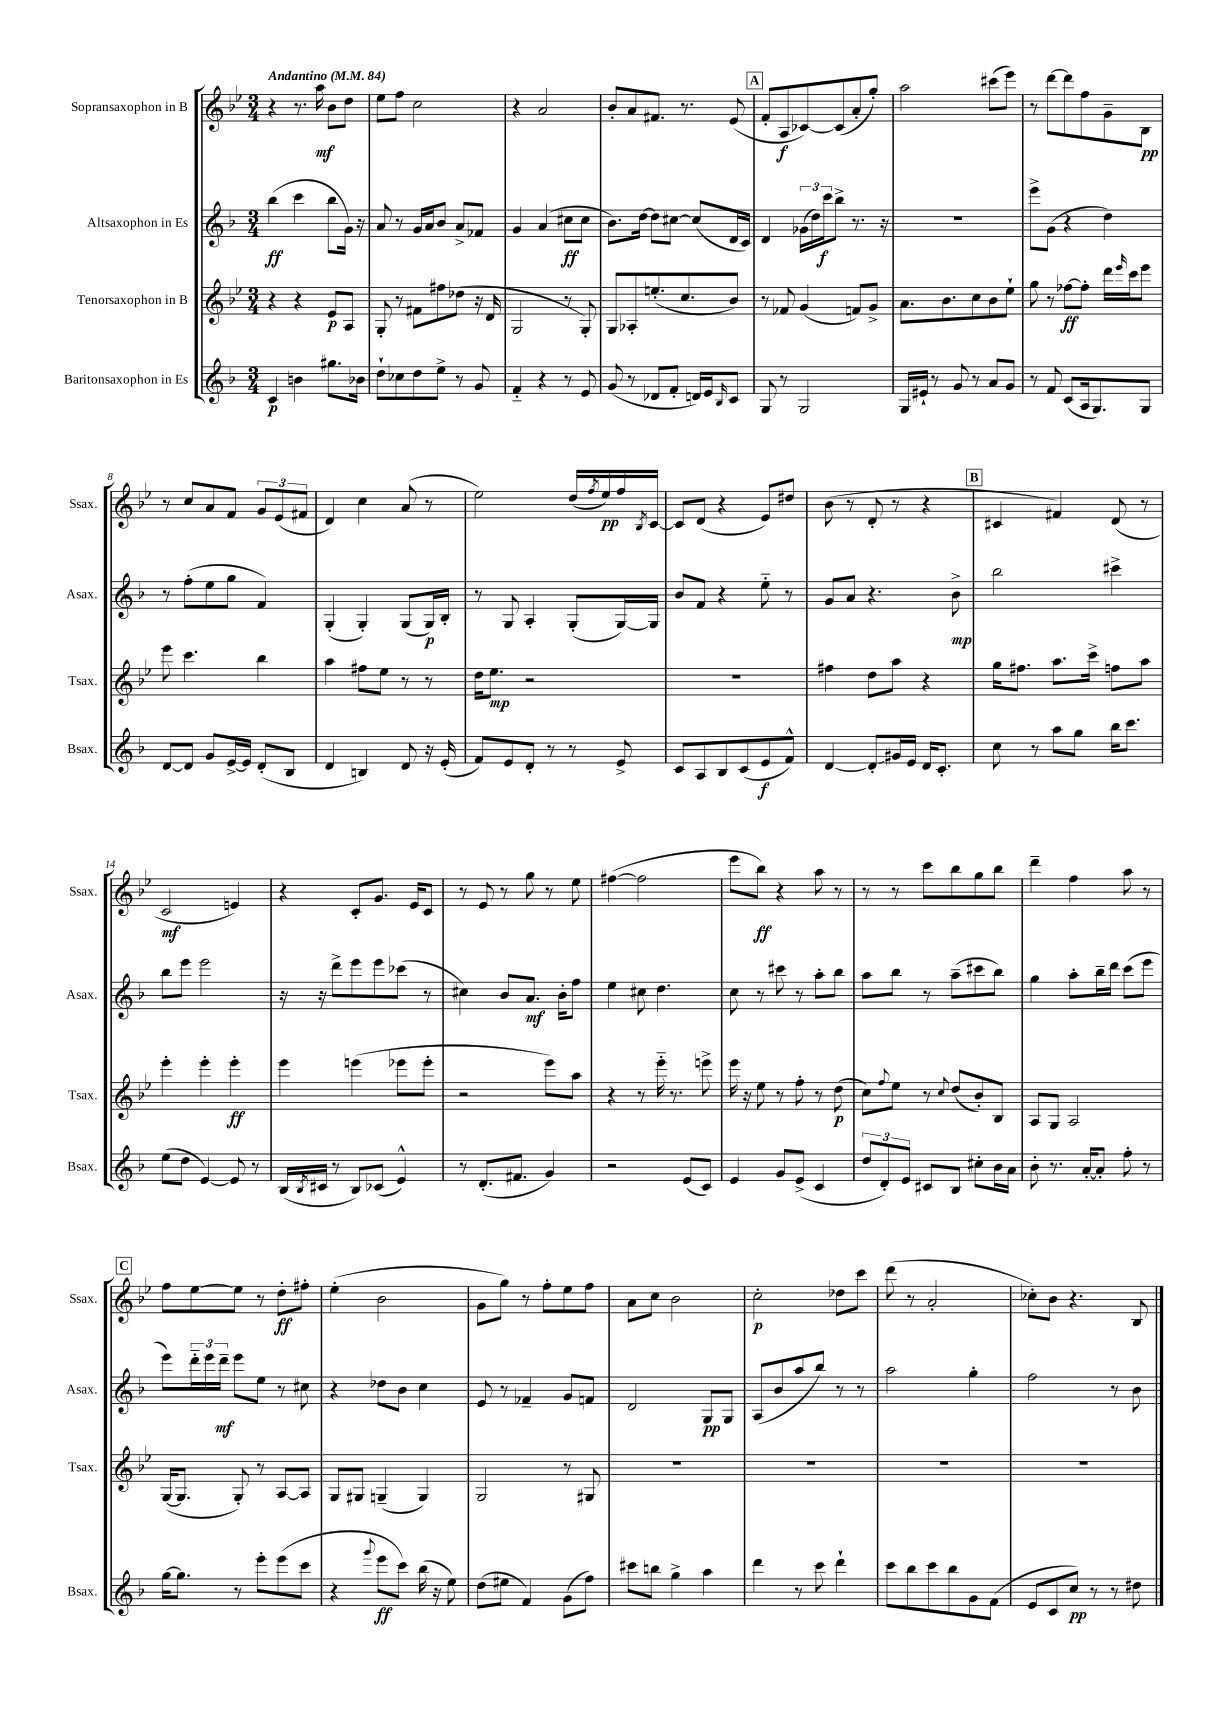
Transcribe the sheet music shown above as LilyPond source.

<<
\new StaffGroup <<
\new Staff = "s0" \with { instrumentName = "Sopransaxophon in B" shortInstrumentName = "Ssax." } {
    \clef treble \key bes \major \numericTimeSignature \time 3/4 \tempo "Andantino" 4 = 84
    r4 r8. a''16\mf bes'8 d''8 |
    ees''8 f''8 c''2 |
    r4 a'2 |
    bes'8-. a'8 fis'8. r8. ees'8( |
    \mark \markup { \box "A" } f'8-. a8\f ces'8~) ces'8( a'8-. g''8-.) |
    a''2 cis'''8( ees'''8) |
    r8 d'''8~ d'''8 f''8 g'8-- bes8\pp |
    r8 c''8 a'8 f'8 \tuplet 3/2 { g'8 ees'8( fis'8 } |
    d'4) c''4 a'8( r8 |
    ees''2) d''16( \acciaccatura { f''8 } ees''16\pp) f''16 \acciaccatura { bes8 } c'16~ |
    c'8 d'8( r4 ees'8) dis''8 |
    bes'8( r8 d'8-. r8 r4 |
    \mark \markup { \box "B" } cis'4 fis'4) d'8( r8 |
    c'2\mf e'4) |
    r4 c'8-. g'8. ees'16 c'8 |
    r8 ees'8 r8 g''8 r8 ees''8 |
    fis''4~( fis''2 |
    ees'''8 bes''8\ff) r4 a''8 r8 |
    r8 r8 c'''8 bes''8 g''8 bes''8 |
    d'''4-- f''4 a''8 r8 |
    \mark \markup { \box "C" } f''8 ees''8~ ees''8 r8 d''8-.\ff fis''8-. |
    ees''4-.( bes'2 |
    g'8 g''8) r8 f''8-. ees''8 f''8 |
    a'8 c''8 bes'2 |
    c''2-.\p des''8 c'''8 |
    d'''8( r8 a'2-. |
    ces''8-.) bes'8 r4. bes8 \bar "|." |
}
\new Staff = "s1" \with { instrumentName = "Altsaxophon in Es" shortInstrumentName = "Asax." } {
    \clef treble \key f \major \numericTimeSignature \time 3/4
    bes''4\ff( c'''4 bes''8 g'16) r16 |
    a'8 r8 g'16 a'16 bes'8 a'8-> fes'8 |
    g'4 a'4( cis''8\ff cis''8 |
    bes'8.) d''16~ d''8 cis''8~ cis''8( d'16 c'16) |
    \mark \markup { \box "A" } d'4 \tuplet 3/2 { ges'16( d''16) c'''16\f } bes''8-> r8. r16 |
    R2. |
    e'''8-> g'8( r4 d''4) |
    r8 f''8-.( e''8 g''8 f'4) |
    g4-.( g4-.) g8( g16\p) bes16-. |
    r8 g8 a4-. g8-.( g16~) g16 |
    bes'8 f'8 r4 e''8-_ r8 |
    g'8 a'8 r4. bes'8->\mp |
    \mark \markup { \box "B" } bes''2 cis'''4-> |
    bes''8 e'''8 e'''2 |
    r16 r16 d'''8-> e'''8 e'''8 ces'''8( r8 |
    cis''4) bes'8 a'8.\mf bes'16-. f''8 |
    e''4 cis''8 d''4. |
    c''8 r8 cis'''8 r8 a''8-. bes''8 |
    a''8 bes''8 r8 a''8--( cis'''8 bes''8) |
    g''4 a''8-. bes''16-- d'''16 c'''8( e'''8 |
    \mark \markup { \box "C" } e'''8) \tuplet 3/2 { d'''16-_ e'''16 d'''16--\mf } e'''8 e''8 r8 cis''8 |
    r4 des''8 bes'8 c''4 |
    e'8 r8 fes'4-- g'8 f'8 |
    d'2 g8\pp g8 |
    a8( bes'8 a''8 bes''8) r8 r8 |
    a''2 g''4-. |
    f''2 r8 bes'8 \bar "|." |
}
\new Staff = "s2" \with { instrumentName = "Tenorsaxophon in B" shortInstrumentName = "Tsax." } {
    \clef treble \key bes \major \numericTimeSignature \time 3/4
    r4 r4 ees'8\p a8 |
    g8-. r8 fis'8 fis''8 des''8( r16 d'16 |
    g2 r8 g8-.) |
    g8 aes8-. e''8.-.( c''8. bes'8) |
    \mark \markup { \box "A" } r8 fes'8 g'4( f'8) g'8-> |
    a'8. bes'8. c''8 bes'8 ees''8-! |
    g''8 r8 fes''8~\ff fes''8-. d'''16 \grace { ees'''16 } c'''16 ees'''8 |
    ees'''8 c'''4. bes''4 |
    a''4 fis''8 ees''8 r8 r8 |
    d''16 ees''8.\mp r2 |
    R2. |
    fis''4 d''8 a''8 r4 |
    \mark \markup { \box "B" } g''16 fis''8. a''8. c'''16-> f''8 a''8 |
    ees'''4-. ees'''4-. ees'''4-.\ff |
    ees'''4 e'''4( ees'''8 ees'''8-. |
    r2 ees'''8) a''8 |
    r4 r8 ees'''16-_ r8. e'''8-> |
    ees'''16 r16 ees''8 r8 f''8-. r8 d''8\p( |
    c''8) \appoggiatura { f''8 } ees''8 r8 \appoggiatura { c''8 } d''8( bes'8-.) bes8 |
    a8 g8 a2 |
    \mark \markup { \box "C" } g16~( g8. g8-.) r8 a8~ a8 |
    g8 gis8 g4--( g4) |
    g2 r8 gis8 |
    R2. |
    R2. |
    R2. |
    R2. \bar "|." |
}
\new Staff = "s3" \with { instrumentName = "Baritonsaxophon in Es" shortInstrumentName = "Bsax." } {
    \clef treble \key f \major \numericTimeSignature \time 3/4
    c'4\p b'4 gis''8. bes'16 |
    d''8-! ces''8 d''8 e''8-> r8 g'8 |
    f'4-_ r4 r8 e'8 |
    g'8( r8 des'8 f'8-. d'16) e'16 \grace { bes16 } c'8 |
    \mark \markup { \box "A" } g8 r8 g2 |
    g16 eis'16-! r8 g'8 r8 a'8 g'8 |
    r8 f'8 c'8( a16 g8.) g8 |
    d'8~ d'8 g'8 e'16~-> e'16 d'8-.( bes8 |
    d'4 b4) d'8 r16 e'16-.( |
    f'8) e'8 d'8-. r8 r8 e'8-> |
    c'8 a8 bes8 c'8( e'8\f f'8-^) |
    d'4~ d'8-.\glissando gis'16 e'16 d'16 c'8.-. |
    \mark \markup { \box "B" } c''8 r8 a''8 g''8 bes''16 c'''8. |
    e''8( d''8 e'4~) e'8 r8 |
    bes16( \acciaccatura { bes8 } cis'16 r8 bes8) ces'8( e'4-^) |
    r8 d'8.-.( fis'8. g'4) |
    r2 e'8( c'8) |
    e'4 g'8 e'8->( c'4 |
    \tuplet 3/2 { d''8 d'8-.) e'8 } cis'8 bes8 cis''8-. bes'16 a'16 |
    bes'8-. r8. a'16~-. a'8-. f''8-. r8 |
    \mark \markup { \box "C" } g''16~ g''8. r8 e'''8-. e'''8( c'''8 |
    r4 \appoggiatura { g'''8 } e'''8\ff c'''8) bes''16( r16 e''8) |
    d''8( eis''8 f'4) g'8( f''8) |
    cis'''8 b''8 g''4-> a''4 |
    d'''4 r8 c'''8 d'''4-! |
    c'''8 bes''8 c'''8 bes''8 g'8 f'8( |
    e'8 c'8 c''8\pp) r8 r8 dis''8 \bar "|." |
}
>>
>>
